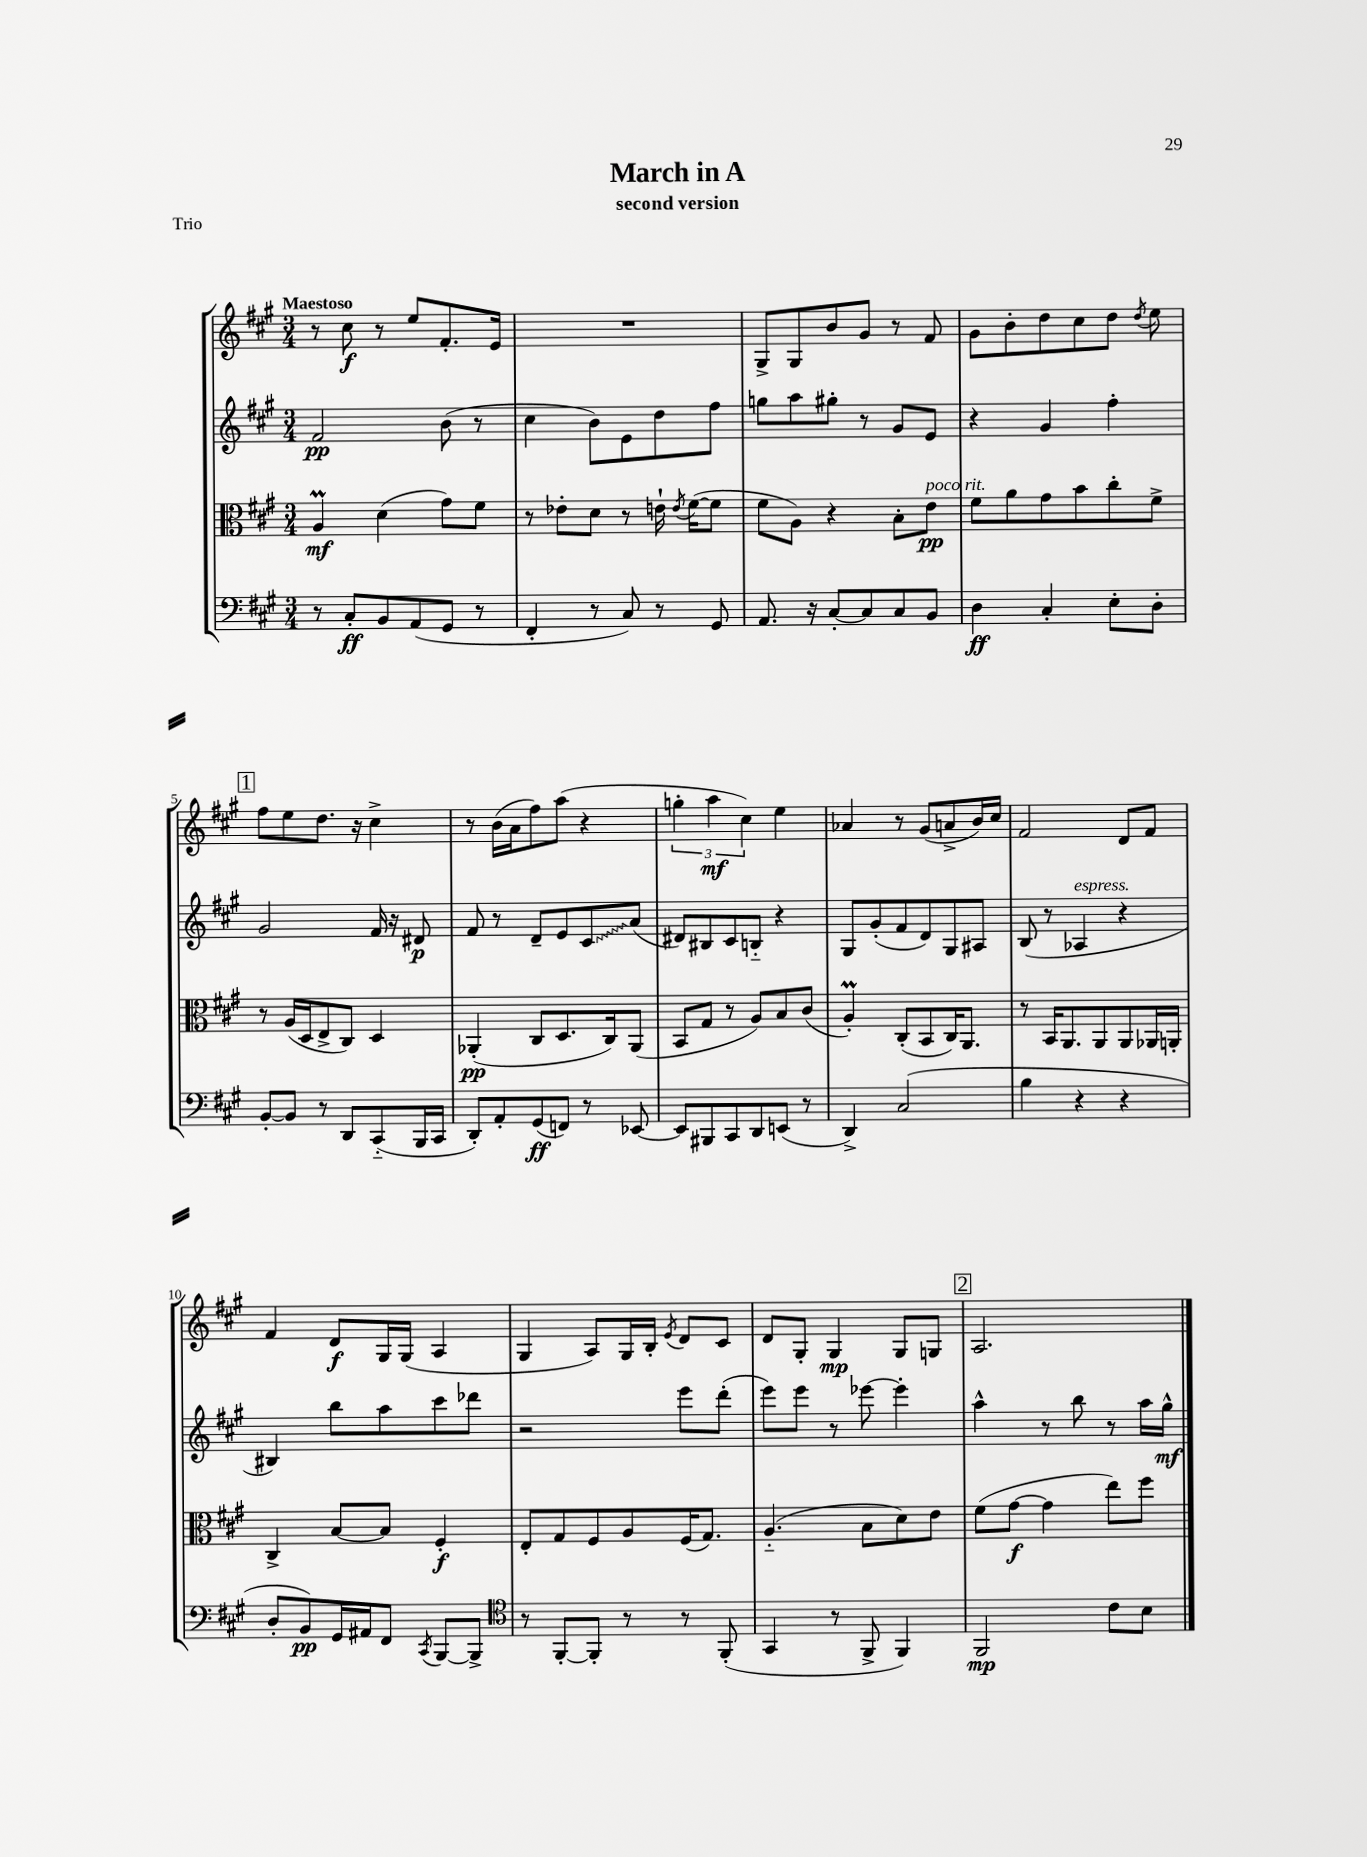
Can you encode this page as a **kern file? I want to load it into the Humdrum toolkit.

**kern	**kern	**kern	**kern
*staff4	*staff3	*staff2	*staff1
*clefF4	*clefC3	*clefG2	*clefG2
*k[f#c#g#]	*k[f#c#g#]	*k[f#c#g#]	*k[f#c#g#]
*M3/4	*M3/4	*M3/4	*M3/4
8r	4A/	2f#/	8r
8C#'/L	.	.	8cc#\
8BB/	(4d\	.	8r
(8AA/	.	.	8ee/L
8GG#/J	8g#\L)	(8b\	8.f#'/
8r	8f#\J	8r	.
.	.	.	16e/Jk
=	=	=	=
4FF#'/	8r	4cc#\	2.r
.	8e-'\L	.	.
8r	8d\J	8b\L)	.
8C#/)	8r	8e\	.
8r	16e`\	8dd\	.
.	8qe/	.	.
.	([16f#\LK	.	.
8GG#/	8f#\]J	8ff#\J	.
=	=	=	=
8.AA/	8f#\L	8gg\L	8G#^/L
.	8A\J)	8aa\	8G#/
16r	.	.	.
[8C#'/L	4r	8gg#'\J	8b/
8C#/]	.	8r	8g#/J
8C#/	8B'\L	8g#/L	8r
8BB/J	8e\J	8e/J	8f#/
=	=	=	=
4D\	8f#\L	4r	8g#\L
.	8a\	.	8b'\
4C#'/	8g#\	4g#/	8dd\
.	8b\	.	8cc#\
8E'\L	8cc#'\	4ff#'\	8dd\J
.	.	.	8qdd/
8D'\J	8f#^\J	.	8ee\
=	=	=	=
[8BB'/L	8r	2g#/	8ff#\L
8BB/]J	(16A/LL	.	8ee\
.	16D/J	.	.
8r	8E^/	.	8.dd\J
8DD/L	8C#/J)	.	.
.	.	.	16r
(8CC#'~/	4D/	16f#/	4cc#^\
.	.	16r	.
16BBB/L	.	8d#/	.
16CC#/JJ	.	.	.
=	=	=	=
8DD'/L)	(4AA-'/	8f#/	8r
8AA'/	.	8r	(16b\LL
.	.	.	16a\J
(8GG#/	8C#/L	8d~/L	8ff#\)
8FF/J)	8.D/	8e/	(8aa\J
8r	.	8c#/	4r
.	16C#/k)	.	.
[8EE-/	(8AA-/J	(8a/J	.
=	=	=	=
8EE-/]L	8BB/L	8d#/L)	6gg'\
8BBB#/	8G#/J	8B#/	.
.	.	.	6aa\
8CC#/	8r	8c#/	.
.	.	.	6cc#\)
8DD/	8A/L)	8B'~/J	.
(8EE/J	8B/	4r	4ee\
8r	(8c#/J	.	.
=	=	=	=
4DD^/)	4A'/)	8G#/L	4a-/
.	.	(8g#'/	.
(2C#/	(8C#'/L	8f#/	8r
.	8BB/	8d/)	(8g#/L
.	16C#/K)	8G#/	8a^/
.	8.AA/J	.	.
.	.	8A#/J	16b/L)
.	.	.	16cc#/JJ
=	=	=	=
4B\	8r	(8B/	2f#/
.	16BB/LK	8r	.
.	8.AA/	.	.
4r	.	4A-/	.
.	8AA/	.	.
4r	8AA/	4r	8d/L
.	16AA-/L	.	8f#/J
.	16AA'/JJ	.	.
=	=	=	=
8D'/L	4C#^/	4B#/)	4f#/
8BB/)	.	.	.
16GG#/L	[8B/L	8bb\L	8d/L
16AA#/J	.	.	.
8FF#/J	8B/]J	8aa\	16G#/L
.	.	.	(16G#/JJ
8qCC#/	.	.	.
[8BBB/L	4F#'/	8ccc#\	4A/
8BBB^/]J	.	8ddd-\J	.
=	=	=	=
*clefC4	*	*	*
8r	8E'/L	2r	4G#/
[8FF#'/L	8G#/	.	.
8FF#'/]J	8F#/	.	8A/L)
8r	8A/	.	16G#/L
.	.	.	16B'/JJ
.	.	.	8qe/
8r	(16F#/K	8eee\L	8d/L
.	8.G#/J)	.	.
(8FF#'/	.	(8ddd'\J	8c#/J
=	=	=	=
4GG#/	(4.A'~/	8eee\L)	8d/L
.	.	8eee\J	8G#'/J
8r	.	8r	4G#/
8FF#^/	8B\L	[8eee-\	.
4FF#/)	8d\)	4eee-'\]	8G#/L
.	8e\J	.	8G/J
=	=	=	=
2FF#/	(8f#\L	4aa^^\	2.A/
.	[8g#\J	.	.
.	4g#\]	8r	.
.	.	8bb\	.
8c#\L	8ee\L)	8r	.
8B\J	8ff#\J	16aa\LL	.
.	.	16gg#^^\JJ	.
==	==	==	==
*-	*-	*-	*-
